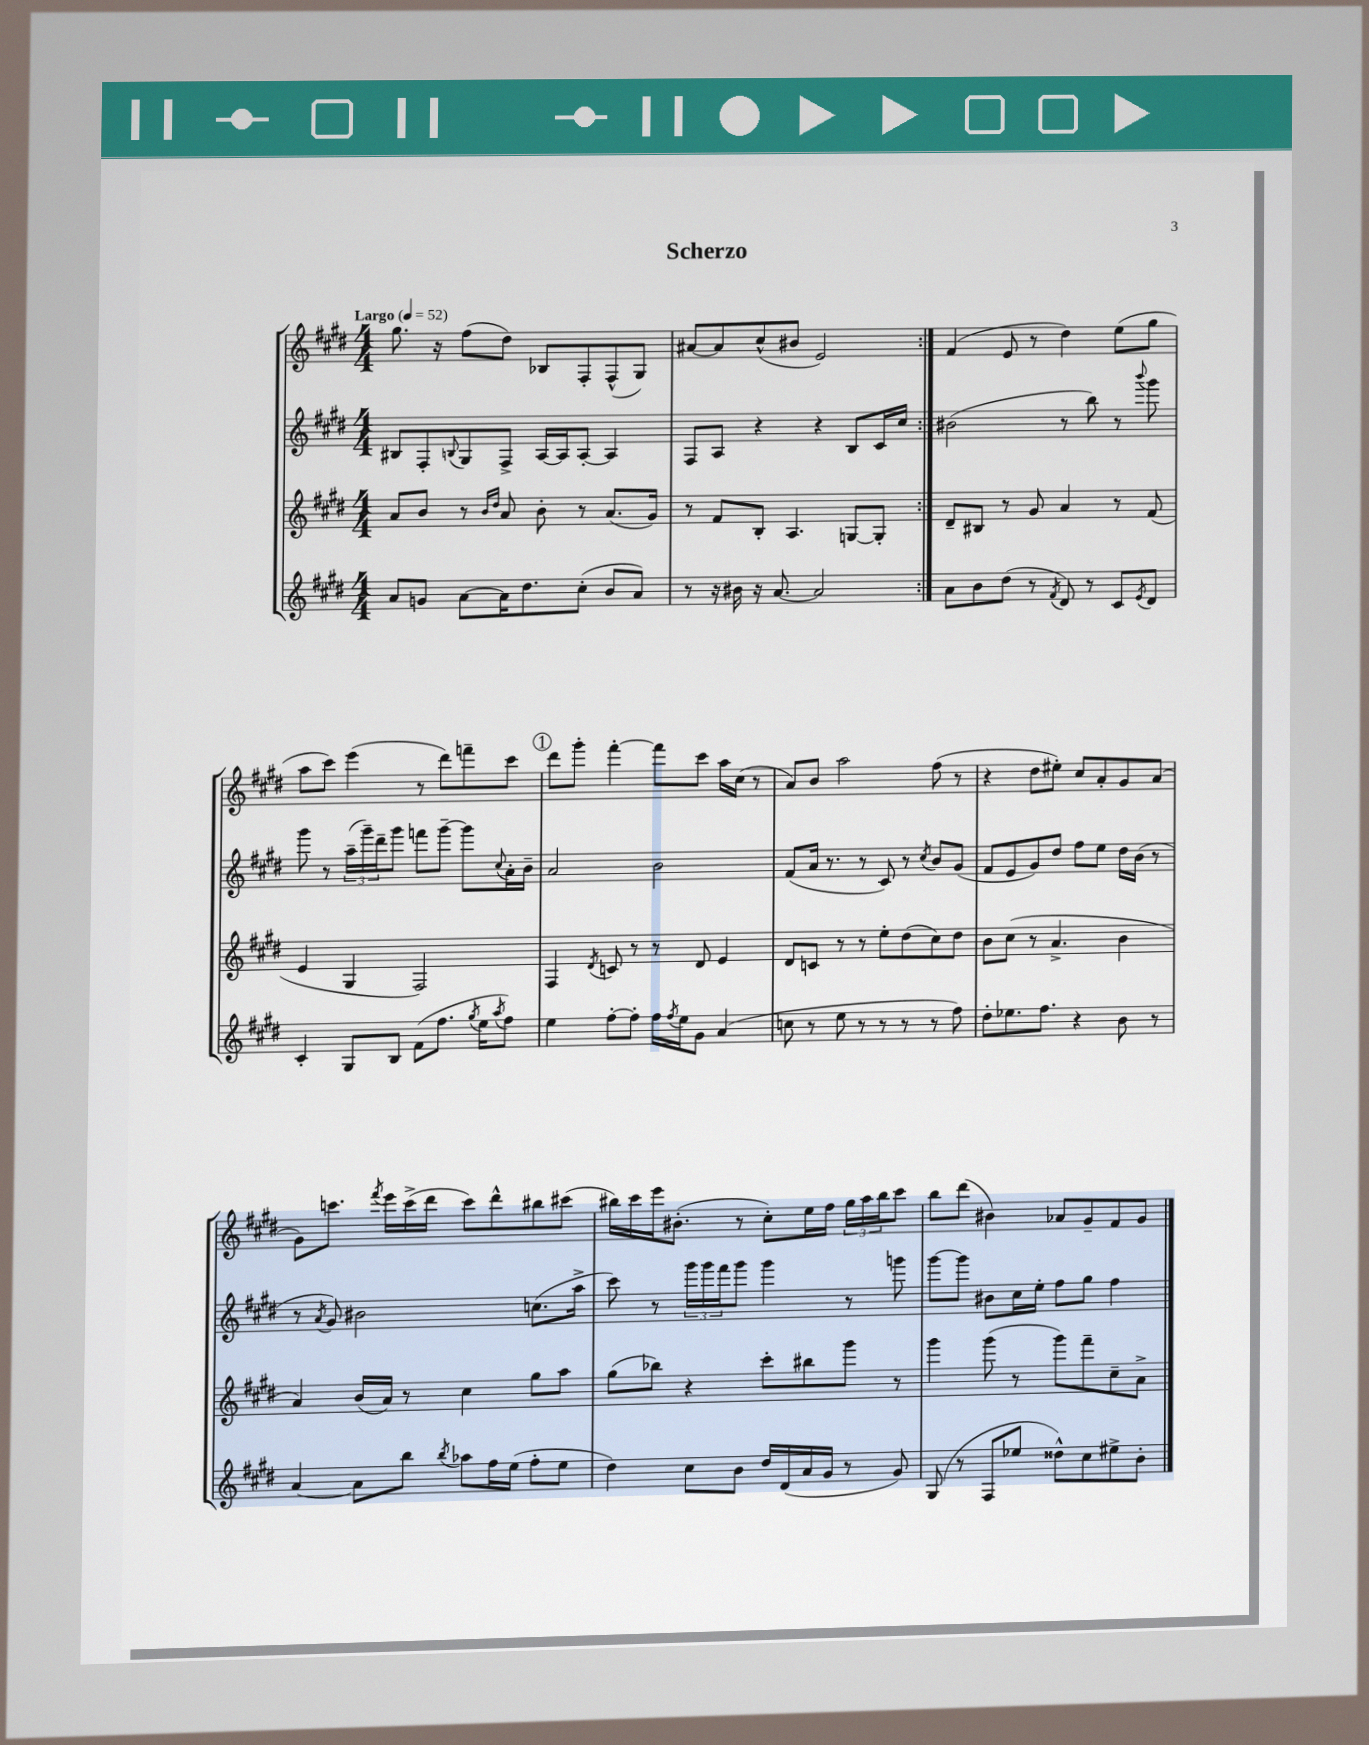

**kern	**kern	**kern	**kern
*staff4	*staff3	*staff2	*staff1
*clefG2	*clefG2	*clefG2	*clefG2
*k[f#c#g#d#]	*k[f#c#g#d#]	*k[f#c#g#d#]	*k[f#c#g#d#]
*M4/4	*M4/4	*M4/4	*M4/4
*MM52	*MM52	*MM52	*MM52
8a	8a	8B#	8.gg#
8g	8b	8F#'	.
.	.	.	16r
.	.	8qqB	.
[8a	8r	8G#	(8ff#
.	16qqb	.	.
.	16qqdd#	.	.
16a]	8a	8F#^	8dd#)
8.dd#	.	.	.
.	8b'	[16A	8B-
.	.	16A]	.
(8cc#'	8r	[8A'	8F#'
8b	(8.a	4A]	(8F#^^
8a)	.	.	8G#)
.	16g#)	.	.
=	=	=	=
8r	8r	8F#	[8a#
16r	8f#	8A	8a#]
16b#	.	.	.
16r	8B'	4r	(8cc#^^
[8.a	.	.	.
.	4.A	.	8b#
2a]	.	4r	2e)
.	[8G	8B	.
.	8G']	16c#	.
.	.	16cc#	.
=:|!	=:|!	=:|!	=:|!
8a	8d#~	(2b#	(4f#
8b	8B#	.	.
(8dd#	8r	.	8e
8r	8g#	.	8r
8qf#	.	.	.
8d#)	4a	8r	4dd#)
8r	.	8bb)	.
8c#	8r	8r	(8ee
8qe	.	8qqbbb	.
8d#	(8f#	8ggg#	8gg#
=	=	=	=
4c#'	4e	8ggg#	8aa
.	.	8r	8ccc#)
8G#	4G#	(24aa~	(4eee
.	.	24ggg#~)	.
.	.	24ddd#~	.
8B	.	8ggg#	.
(8f#	2F#)	8fff	8r
8.ff#	.	[8ggg#~	8ddd#)
.	.	8ggg#]	8fff~
8qgg#	.	.	.
16ee	.	.	.
8qaa	.	8qqcc#	.
8ff#)	.	16a'	8ccc#
.	.	16b~	.
=	=	=	=
4ee	4F#	2a	8ddd#
.	.	.	8ggg#'
.	8qd#	.	.
[8ff#'	8c	.	[4fff#'
8ff#']	8r	.	.
16ff#	8r	2b	8fff#]
8qff#	.	.	.
16ee	.	.	.
8g#	8d#	.	8ccc#
(4a	4e	.	16aa
.	.	.	(16cc#
.	.	.	8r
=	=	=	=
8cc	8d#	(8f#	8a)
8r	8c	16a	8b
.	.	8.r	.
8ee	8r	.	2aa
8r	8r	8r	.
8r	8ee'	8c#)	.
8r	(8dd#	8r	.
.	.	8qcc#	.
8r	8cc#)	8b	(8ff#
8ff#)	8dd#	(8g#	8r
=	=	=	=
8dd#'	8b	8f#	4r
8.ee-	(8cc#	8e	.
.	8r	8g#)	8dd#
8.ff#	.	.	.
.	4.a^	8dd#	8ee#')
4r	.	8ff#	8cc#
.	.	8ee	8a'
8b	4b	16dd#	8g#
.	.	(16b	.
8r	.	8r	(8a
=	=	=	=
[4a	4a)	8r	8g#)
.	.	8qa	.
.	.	8g#)	8.ccc
8a]	(16b	2b#	.
.	.	.	8qfff#
.	16a)	.	16eee
8bb	8r	.	(16ccc^
.	.	.	16ddd#
8qbb	.	.	.
8aa-	4cc#	.	8ccc)
16ff#	.	.	8ddd#^^
(16ee	.	.	.
8ff#'	8gg#	(8.cc	8bb#
8ee	8aa	.	(8ccc#
.	.	16aa^	.
=	=	=	=
4dd#)	(8gg#	8ccc#)	16bb#)
.	.	.	16ccc#
.	8bb-)	8r	16eee
.	.	.	(8.b#'
8cc#	4r	24ggg#	.
.	.	24ggg#	.
.	.	24fff#	.
8b	.	8ggg#	8r
16dd#	8ccc#'	4ggg#	8cc#')
(16d#	.	.	.
16a	8bb#	.	16ee
16g#	.	.	16ff#
8r	8ggg#	8r	24gg#
.	.	.	24aa
.	.	.	24bb#
8g#)	8r	8ggg	8ccc#
=	=	=	=
(8G#	4ggg#	[8ggg#	8bb
8r	.	8ggg#]	(8ddd#
8F#	(8ggg#	8b#	4b#)
8ee-	8r	16cc#	.
.	.	16ee'	.
8dd##^^)	8ggg#)	8ff#	8a-
8cc#	8fff#~	8gg#	8g#~
8ee#^	8cc#~	4ff#	8f#
8b'	8a^	.	8g#
==	==	==	==
*-	*-	*-	*-
